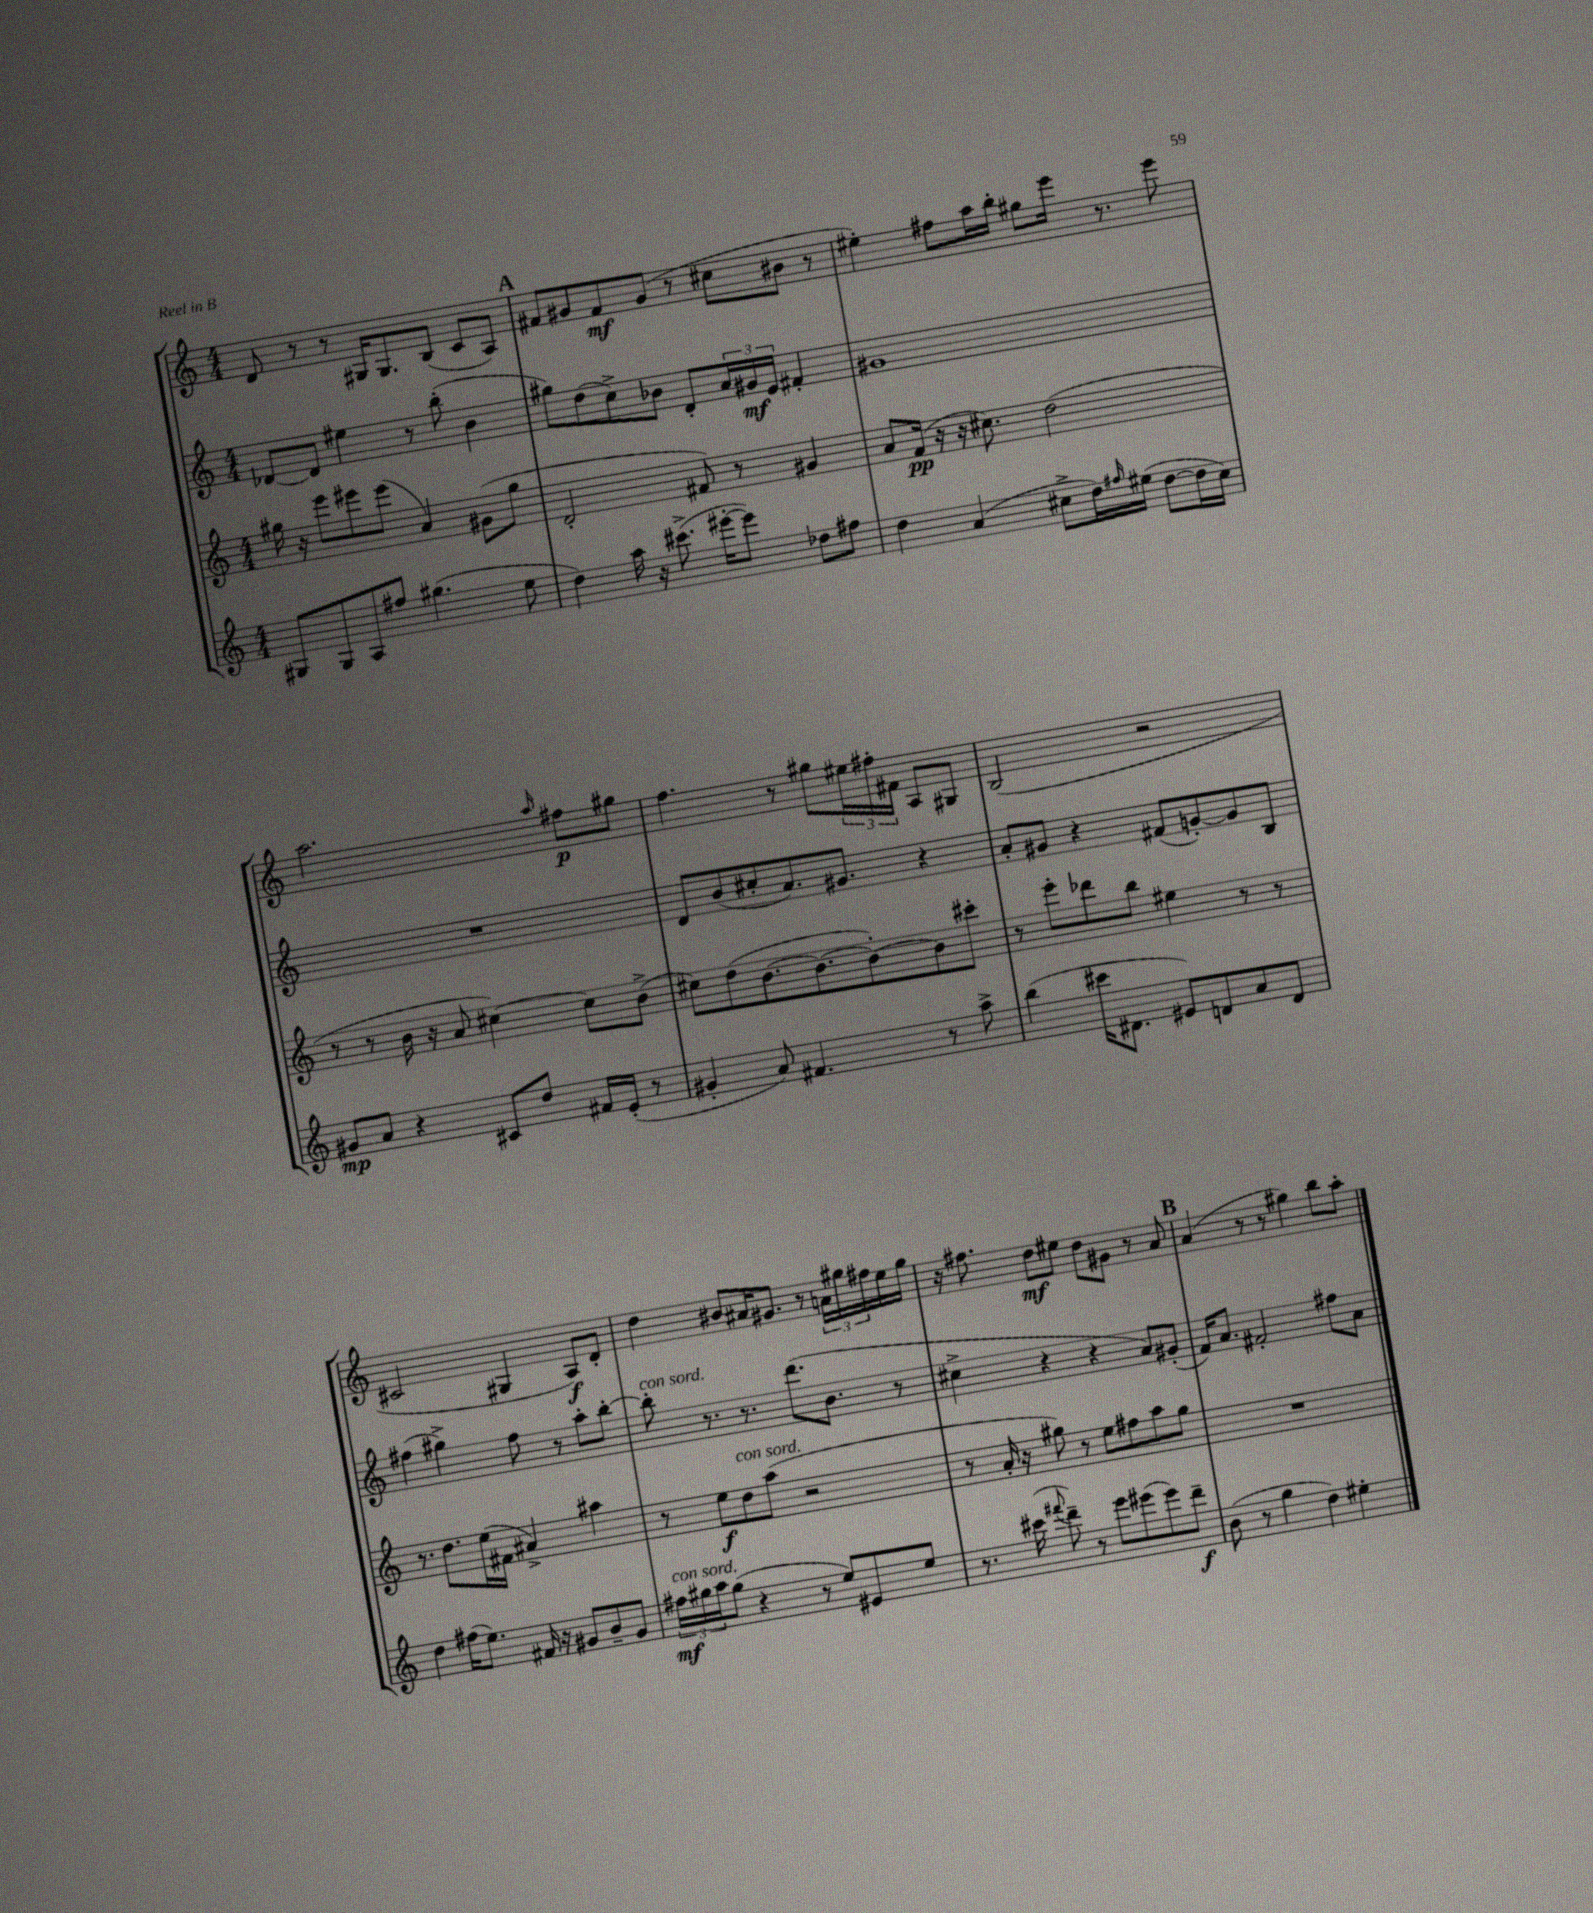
<<
\new StaffGroup <<
\new Staff = "s0" {
    \clef treble \key c \major \numericTimeSignature \time 4/4
    d'8 r8 r8 gis16 gis8. b8( c'8 a8) |
    \mark \markup { \bold "A" } fis'8 gis'8 fis'8\mf gis'8( r8 cis''8 bis'8 r8 |
    eis''4-.) fis''8 a''16 b''16-. gis''8 e'''16 r8. e'''8 |
    a''2. \grace { a''16 } fis''8\p gis''8 |
    f''4. r8 gis''8 \tuplet 3/2 { eis''16 fis''16-. fis'16 } a8 gis8 |
    b2( r2 |
    cis'2 gis4 a8\f) d'8-. |
    d''4 bis'8 ais'16 gis'8. r8 \tuplet 3/2 { a'16 gis''16 fis''16 } e''16 gis''16 |
    r16 fis''8. d''8\mf eis''8 d''8 gis'8 r8 a'8 |
    \mark \markup { \bold "B" } a'4( r8 r8 gis''4) b''8 a''8-. \bar "|." |
}
\new Staff = "s1" {
    \clef treble \key c \major \numericTimeSignature \time 4/4
    des'8~ des'8 eis''4 r8 b''8-.( b'4 |
    \mark \markup { \bold "A" } gis''8) d''8( c''8->) bes'8 d'8-. \tuplet 3/2 { a'16 gis'16\mf e'16 } fis'4-. |
    gis'1 |
    R1 |
    d'8 b'8( cis''8-. a'8.) gis'8. r4 |
    a'8-. gis'8 r4 fis'8( g'8~-.) g'8 b8 |
    fis''4( gis''4->) fis''8 r8 a''8-. b''8~-. |
    b''8-.^\markup { \italic "con sord." } r8. r8. d'''8.( b'8. r8 |
    cis''4-> r4 r4 a'8) gis'8-.( |
    \mark \markup { \bold "B" } f'16) a'8. fis'2-. fis''8 a'8 \bar "|." |
}
\new Staff = "s2" {
    \clef treble \key c \major \numericTimeSignature \time 4/4
    gis''16 r16 e'''8 eis'''8 eis'''8( a'4) gis'8( gis''8 |
    \mark \markup { \bold "A" } d'2-. fis'8) r8 gis'4 |
    a'8 f'16\pp( r16 r16 cis''8.) d''2( |
    r8 r8 b'16 r16 a'8 cis''4~) cis''8 b'8->( |
    cis''8) d''8( b'8.~ b'8.~ b'8~-.) b'8 cis'''8-. |
    r8 e'''8-. des'''8 b''8 eis''4 r8 r8 |
    r8. d''8. e''16( fis'16 ais'4->) ais''4 |
    r8 e''8\f d''8^\markup { \italic "con sord." } a''8( r2 |
    r8 a'16-. r16 gis''8) r8 e''8 fis''8 a''8 gis''8 |
    \mark \markup { \bold "B" } R1 \bar "|." |
}
\new Staff = "s3" {
    \clef treble \key c \major \numericTimeSignature \time 4/4
    gis8 gis8 a8 fis''8 gis''4.( e''8 |
    \mark \markup { \bold "A" } d''4) a''16 r16 cis'''8.->( eis'''16~-. eis'''8) des''8 fis''8 |
    d''4 a'4( cis''8-> d''16) \grace { fis''16 } eis''16( d''8~ d''16 cis''16) |
    gis'8\mp a'8 r4 cis'8 d''8 fis'16 e'16-.( r8 |
    gis'4-. a'8) fis'4. r8 a''8-> |
    b''4( cis'''16 dis'8. eis'8) d'8 a'8 d'8 |
    d''4 fis''16( e''8.) fis'16 r16 gis'8 b'8-- gis'8 |
    \tuplet 3/2 { fis''16\mf^\markup { \italic "con sord." } gis''16 a''16 } gis''8( r4 r8 e''8) eis'8 e''8 |
    r8. cis'''16( \appoggiatura { fis'''8 } d'''8--) r8 e'''8 eis'''8( eis'''8) d'''8--\f |
    \mark \markup { \bold "B" } b'8( r8 g''4 d''4) eis''4-. \bar "|." |
}
>>
>>
\layout { \context { \Score \remove "Bar_number_engraver" } }
